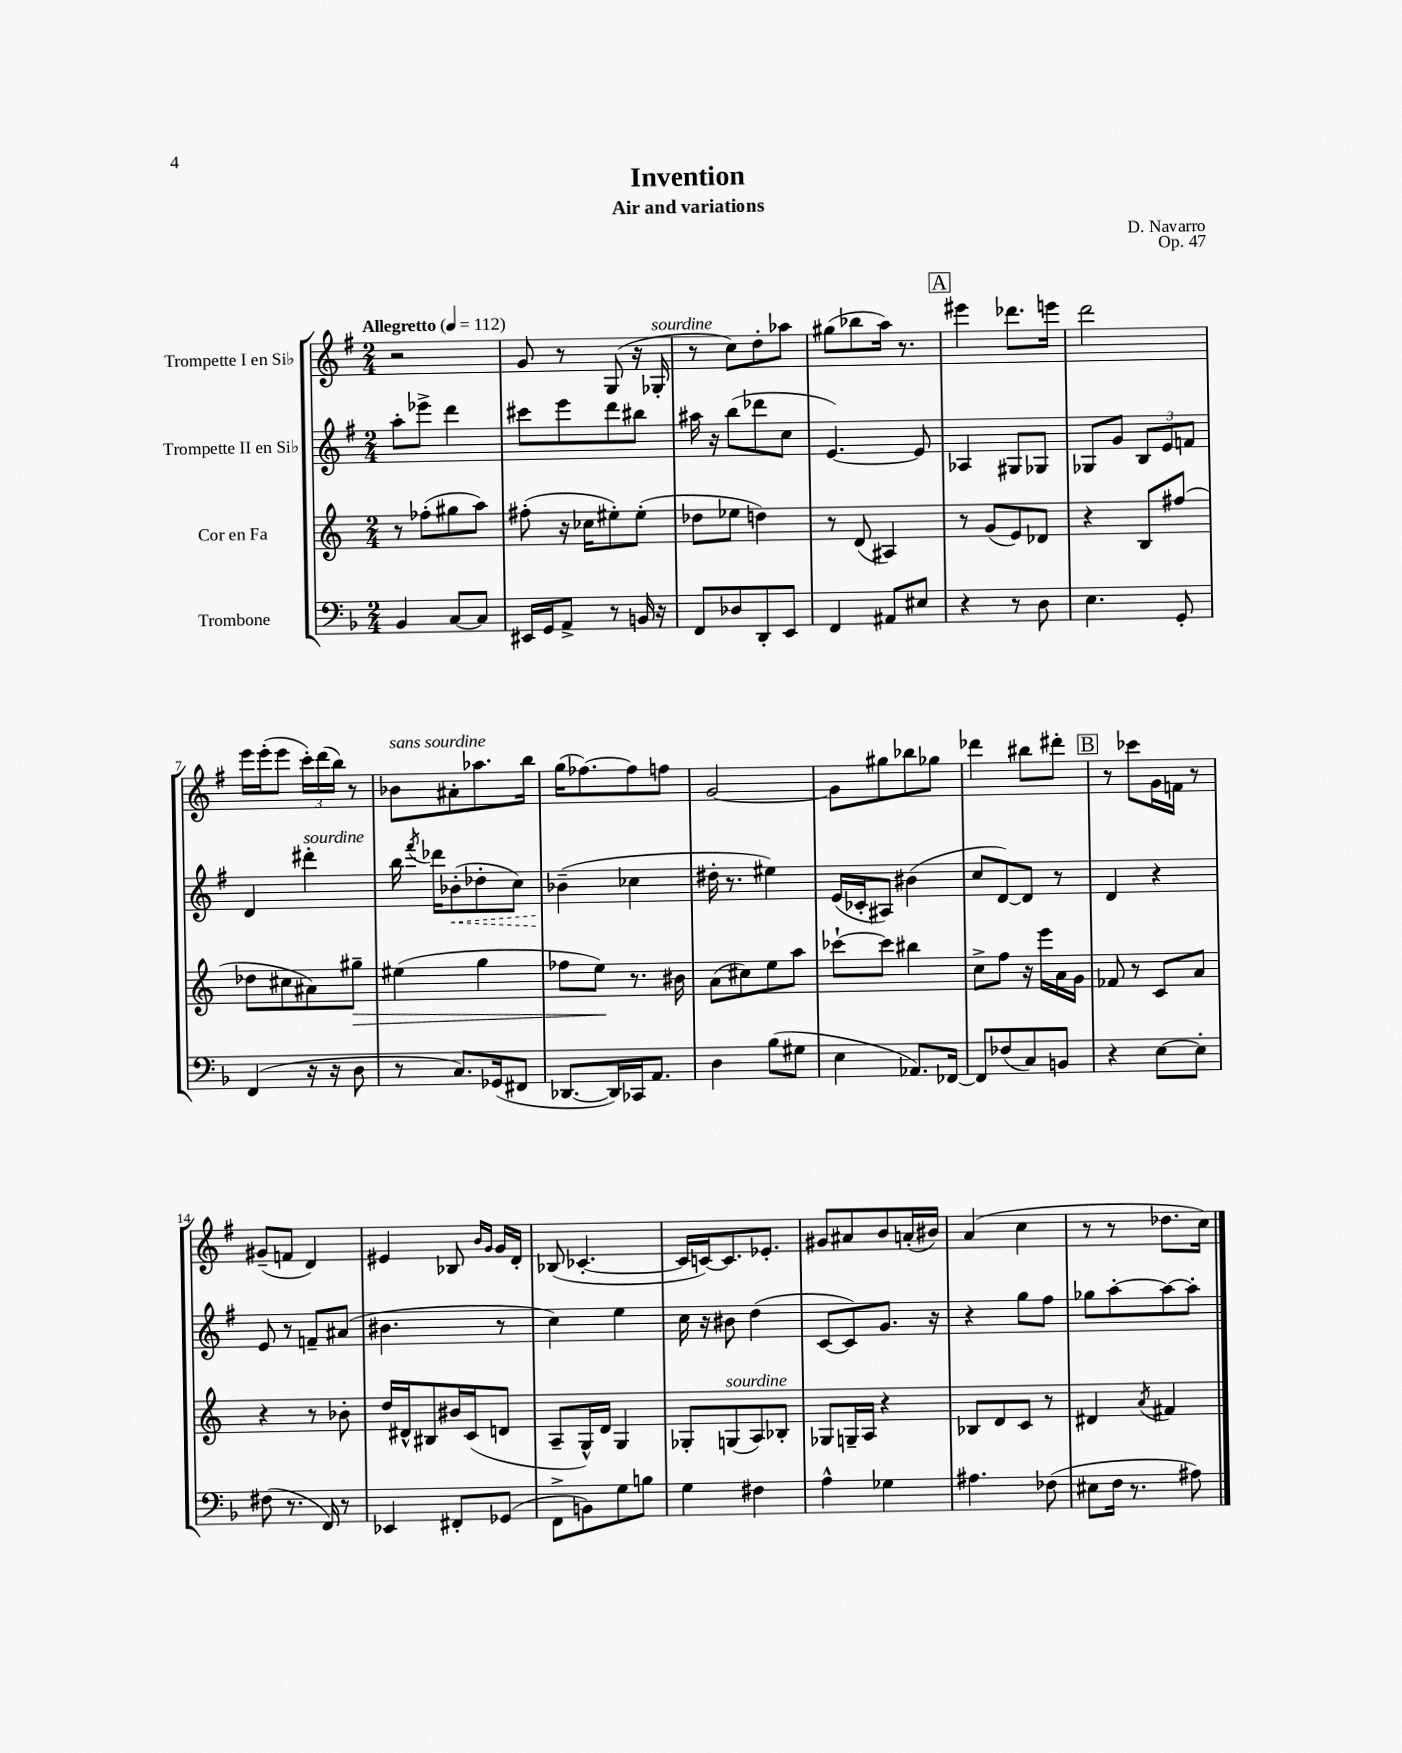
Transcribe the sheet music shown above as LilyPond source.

\header { title = "Invention" composer = "D. Navarro" subtitle = "Air and variations" opus = "Op. 47" }
<<
\new StaffGroup <<
\new Staff = "s0" \with { instrumentName = "Trompette I en Sib" } {
    \clef treble \key g \major \numericTimeSignature \time 2/4 \tempo "Allegretto" 4 = 112
    \autoBeamOff r2 |
    g'8 r8 g8( r16 ges16-.^\markup { \italic "sourdine" } |
    r8 c''8[) d''8-. aes''8] |
    gis''8[( bes''8 a''16]) r8. |
    \mark \markup { \box "A" } eis'''4 des'''8.[ e'''16] |
    d'''2 |
    e'''16[ e'''16-.( e'''8] \tuplet 3/2 { c'''16[-.) d'''16( b''16]) } r8 |
    bes'8[^\markup { \italic "sans sourdine" } ais'8-. aes''8. b''16] |
    g''16[( fes''8.~) fes''8 f''8] |
    g'2~ |
    g'8[ gis''8 bes''8 ges''8] |
    des'''4 bis''8[ dis'''8]-. |
    \mark \markup { \box "B" } r8 ces'''8[ g'16 f'16] r8 |
    gis'8[--( f'8] d'4) |
    eis'4 bes8 \grace { b'16[ g'16] } g'16[ d'16]-. |
    bes8( ces'4.~-. |
    ces'16[ c'16~) c'8. ees'8.]-. |
    gis'8[ ais'8 b'8 a'16-.( bis'16]) |
    a'4( c''4 |
    r8 r8 des''8.[ c''16]) \bar "|." |
}
\new Staff = "s1" \with { instrumentName = "Trompette II en Sib" } {
    \clef treble \key g \major \numericTimeSignature \time 2/4
    \autoBeamOff a''8[-. ees'''8]-> d'''4 |
    cis'''8[ e'''8 d'''8 bis''8] |
    ais''16 r16 b''8[( des'''8 c''8] |
    e'4.~) e'8 |
    \mark \markup { \box "A" } aes4 gis8[ ges8] |
    ges8[ g'8] \tuplet 3/2 { b8[ e'8 f'8] } |
    d'4 dis'''4-.^\markup { \italic "sourdine" } |
    b''16 \acciaccatura { fis'''8 } des'''16[ \once \override Hairpin.style = #'dashed-line bes'8-.\<( des''8-. c''8]) |
    bes'4--\!( ces''4 |
    dis''16-. r8. eis''4) |
    e'16[( ces'16-. ais8]) bis'4( |
    c''8[ d'8~) d'8] r8 |
    \mark \markup { \box "B" } d'4 r4 |
    e'8 r8 f'8[-- ais'8]( |
    bis'4. r8 |
    c''4) e''4 |
    c''16 r16 bis'8 d''4( |
    c'8[~ c'8) g'8.] r16 |
    r4 g''8[ fis''8] |
    ges''8[ a''8~-. a''8~ a''8]-. \bar "|." |
}
\new Staff = "s2" \with { instrumentName = "Cor en Fa" } {
    \clef treble \key c \major \numericTimeSignature \time 2/4
    \autoBeamOff r8 fes''8[-.( gis''8 a''8]) |
    fis''8-.( r16 ces''16[ eis''8-.) eis''8]-.( |
    des''8[ ees''8] d''4) |
    r8 d'8( ais4) |
    \mark \markup { \box "A" } r8 g'8[( e'8) des'8] |
    r4 b8[ fis''8]( |
    des''8[ cis''8 ais'8) gis''8]--\> |
    eis''4( g''4 |
    fes''8[ e''8]\!) r8. bis'16 |
    a'8[( cis''8) e''8 a''8] |
    ces'''8[~-! ces'''8] bis''4 |
    c''8[-> f''8] r16 e'''16[ a'16 g'16] |
    \mark \markup { \box "B" } fes'8 r8 c'8[ a'8] |
    r4 r8 bes'8-. |
    d''16[ dis'16-^ bis8 bis'16 c'16( d'8] |
    a8[-- g16-^) d'16] g4 |
    ges8[-. g8^\markup { \italic "sourdine" }( a8) bes8]-. |
    ges8[ g16-- a16] r4 |
    bes8[ d'8 c'8] r8 |
    dis'4 \acciaccatura { a'8 } fis'4 \bar "|." |
}
\new Staff = "s3" \with { instrumentName = "Trombone" } {
    \clef bass \key f \major \numericTimeSignature \time 2/4
    \autoBeamOff bes,4 c8[~ c8] |
    eis,16[ g,16 a,8]-> r8 b,16 r16 |
    f,8[ des8 d,8-. e,8] |
    f,4 ais,8[ eis8] |
    \mark \markup { \box "A" } r4 r8 d8 |
    e4. g,8-. |
    f,4( r16 r16 d8 |
    r8 c8.[) ges,16( fis,8] |
    des,8.[~ des,16) ces,16 a,8.] |
    d4 bes8[( gis8] |
    e4 aes,8.[) fes,16]~ |
    fes,8[ fes8( c8) b,8] |
    \mark \markup { \box "B" } r4 e8[~ e8]-. |
    fis8( r8. f,16) r8 |
    ees,4 fis,8[-. ges,8]( |
    f,8[-> b,8) g8 b8] |
    g4 fis4 |
    a4-^ ges4 |
    ais4. fes8( |
    eis8[ f16] r8. ais8) \bar "|." |
}
>>
>>
